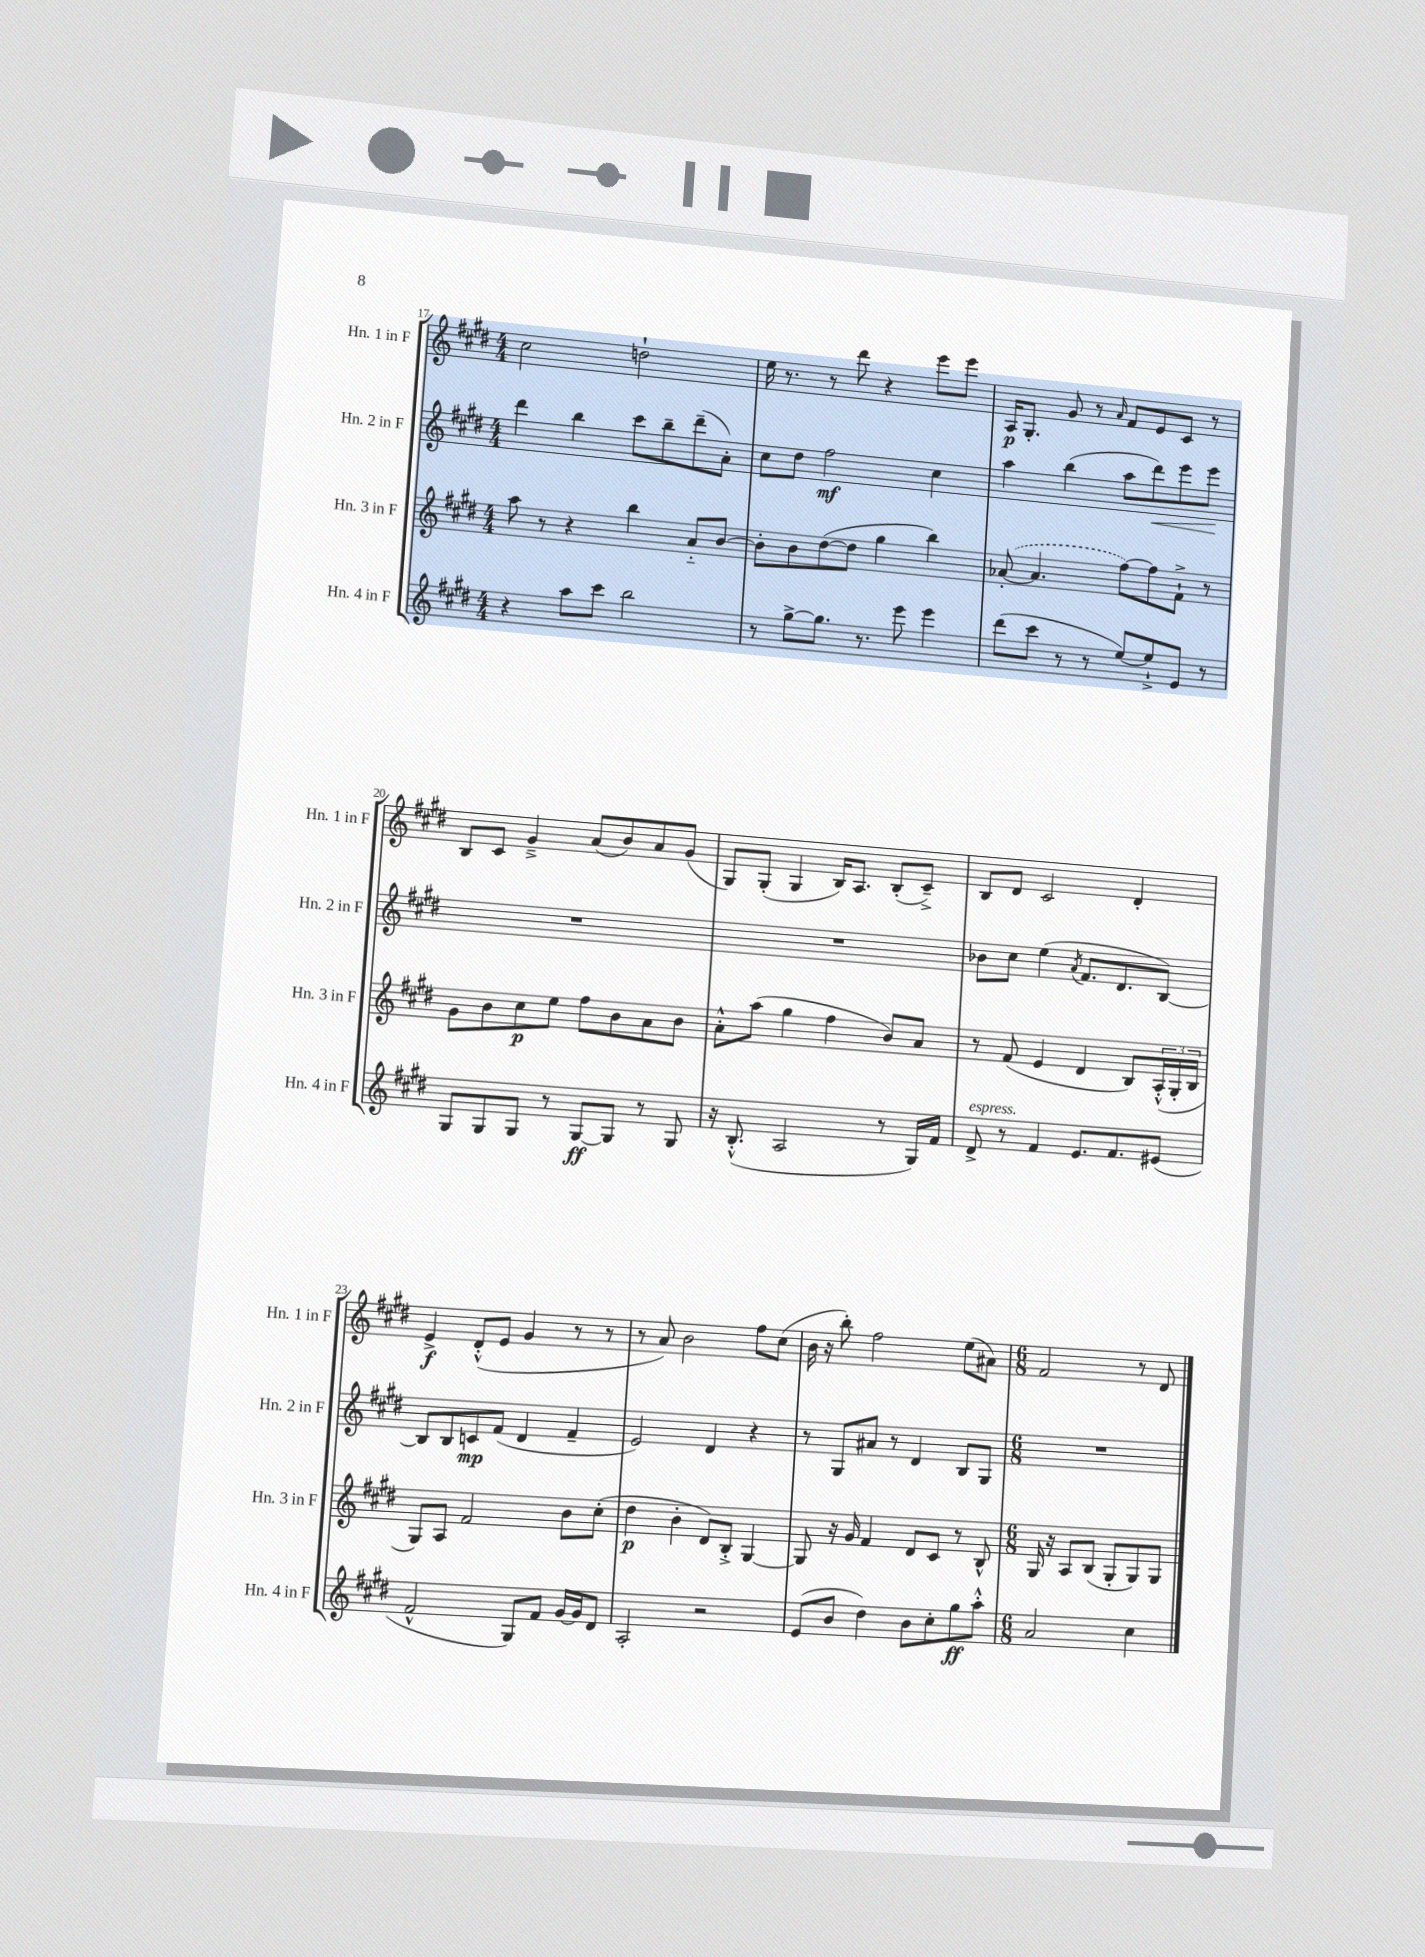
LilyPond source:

<<
\new StaffGroup <<
\new Staff = "s0" \with { instrumentName = "Hn. 1 in F" shortInstrumentName = "Hn. 1 in F" } {
    \clef treble \key e \major \numericTimeSignature \time 4/4
    cis''2 d''2-! |
    e''16 r8. r8 dis'''8 r4 e'''8 e'''8 |
    a16\p gis8.-. gis'8 r8 \grace { a'16 } fis'8 e'8 cis'8 r8 |
    b8 cis'8 gis'4---> a'8( b'8) a'8 gis'8( |
    gis8) gis8-.( gis4 b16) a8. b8-.( cis'8--->) |
    b8 dis'8 cis'2 dis'4-. |
    e'4->\f dis'8-.-^( e'8 gis'4 r8 r8 |
    r8 a'8) b'2 fis''8 cis''8( |
    b'16 r16 b''8-.) fis''2 e''8( ais'8) |
    \numericTimeSignature \time 6/8 fis'2 r8 dis'8 \bar "|." |
}
\new Staff = "s1" \with { instrumentName = "Hn. 2 in F" shortInstrumentName = "Hn. 2 in F" } {
    \clef treble \key e \major \numericTimeSignature \time 4/4
    dis'''4 b''4 cis'''8 b''8-- dis'''8--( a'8-.) |
    cis''8 dis''8 fis''2\mf cis''4 |
    a''4 b''4( a''8 dis'''8\<) e'''8 e'''8\! |
    R1 |
    R1 |
    bes'8 cis''8 e''4( \acciaccatura { a'8 } fis'8. dis'8. b8~) |
    b8 b8 c'8\mp fis'8( dis'4 fis'4-- |
    e'2) dis'4 r4 |
    r8 gis8 ais'8 r8 dis'4 b8 gis8 |
    \numericTimeSignature \time 6/8 R2. \bar "|." |
}
\new Staff = "s2" \with { instrumentName = "Hn. 3 in F" shortInstrumentName = "Hn. 3 in F" } {
    \clef treble \key e \major \numericTimeSignature \time 4/4
    a''8 r8 r4 b''4 a'8-_ b'8~ |
    b'8-. b'8 dis''8~( dis''8 gis''4 b''4) |
    \once \slurDashed aes'8~-.( aes'4. fis''8~) fis''8 fis'8-!-> r8 |
    gis'8 b'8 cis''8\p e''8 fis''8 b'8 a'8 b'8 |
    a'8-.-^ a''8( gis''4 fis''4 b'8) a'8 |
    r8 fis'8( e'4 dis'4 b8) \tuplet 3/2 { a16-.-^( gis16-. b16 } |
    gis8) a8 fis'2 b'8 cis''8-.( |
    dis''4\p b'4-. dis'8) b8-.-> gis4~ |
    gis8 r16 gis'16 fis'4 dis'8 cis'8 r8 b8-^ |
    \numericTimeSignature \time 6/8 gis16 r16 a8 b8( gis8-. gis8) gis8 \bar "|." |
}
\new Staff = "s3" \with { instrumentName = "Hn. 4 in F" shortInstrumentName = "Hn. 4 in F" } {
    \clef treble \key e \major \numericTimeSignature \time 4/4
    r4 a''8 cis'''8 b''2 |
    r8 gis''8~-> gis''8. r8. e'''8 e'''4 |
    dis'''8( cis'''8 r8 r8 e''8~) e''8-!-> e'8 r8 |
    gis8 gis8 gis8 r8 gis8~\ff gis8 r8 gis8 |
    r16 b8.-.-^( a2 r8 gis16) fis'16 |
    dis'8->^\markup { \italic "espress." } r8 fis'4 e'8. fis'8. eis'8( |
    fis'2-^ gis8) fis'8 gis'16~ gis'16 dis'8 |
    a2-. r2 |
    e'8( b'8 dis''4) b'8 cis''8-. gis''8\ff a''8-.-^ |
    \numericTimeSignature \time 6/8 a'2 cis''4 \bar "|." |
}
>>
>>
\layout { \context { \Score currentBarNumber = #17 } }
